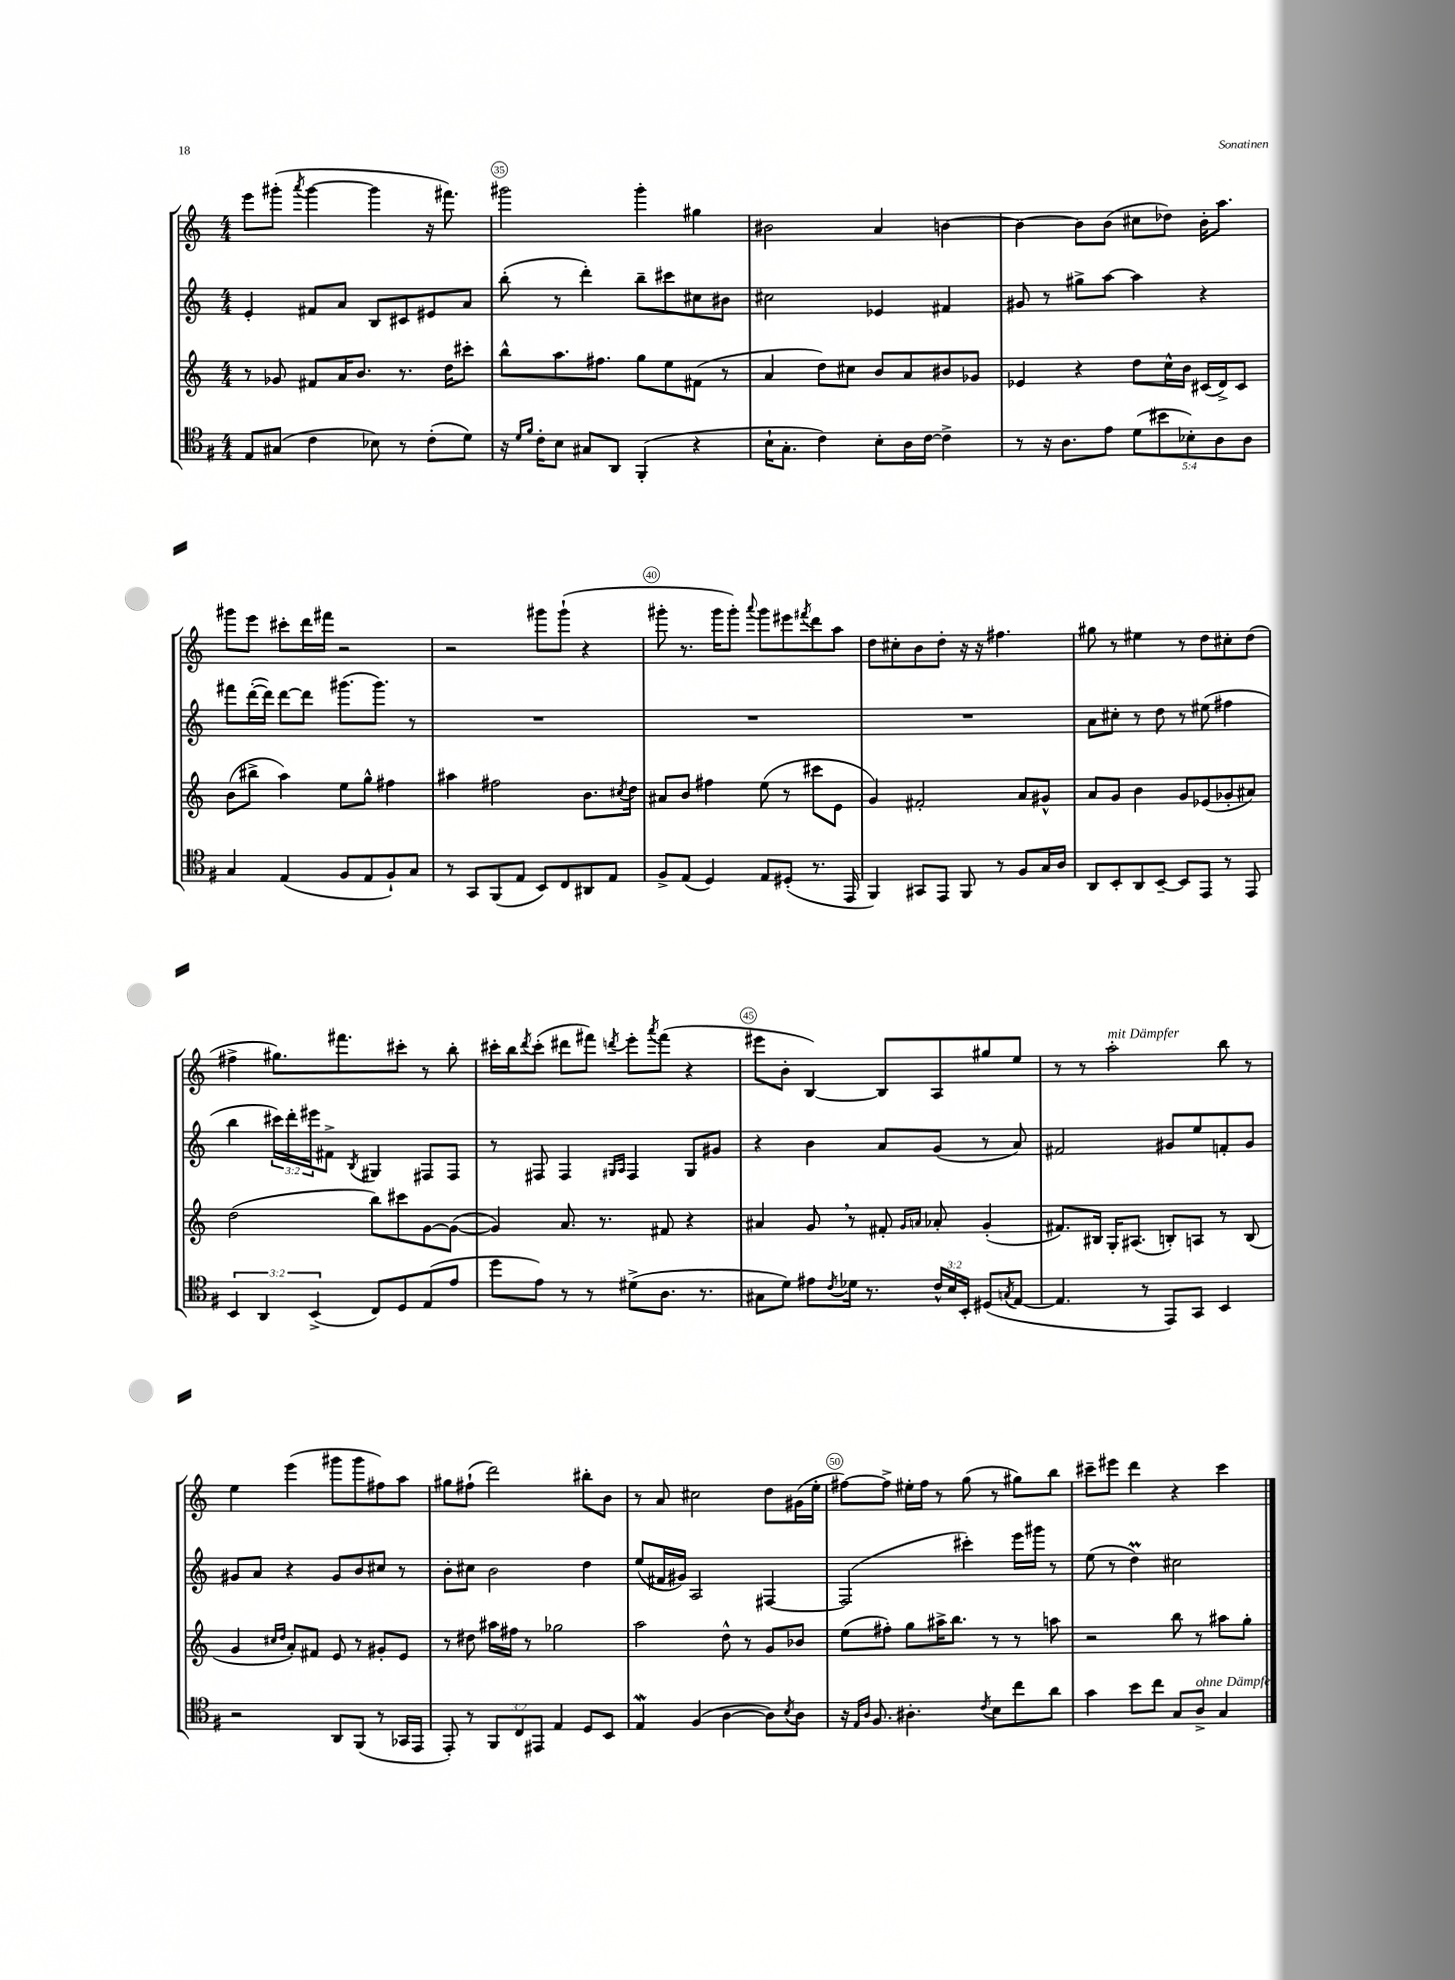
<<
\new StaffGroup <<
\new Staff = "s0" {
    \clef treble \key c \major \numericTimeSignature \time 4/4
    e'''8 gis'''8-.( \acciaccatura { a'''8 } gis'''4~ gis'''4 r16 fis'''8.) |
    gis'''2 gis'''4-. gis''4 |
    bis'2 a'4 b'4~ |
    b'4~ b'8 b'8( cis''8 des''8) b'16-. a''8. |
    gis'''8 e'''8 cis'''8-. d'''16 fis'''16 r2 |
    r2 gis'''8 gis'''8-!( r4 |
    gis'''8-. r8. gis'''16 gis'''8-.) \appoggiatura { a'''8 } gis'''8 eis'''8 \acciaccatura { fis'''8 } d'''8 a''8 |
    d''8 cis''8-. b'8 d''8-. r16 r16 fis''4. |
    gis''8 r8 eis''4 r8 d''8 cis''8-. d''8( |
    fis''4-> gis''8.) fis'''8. cis'''8-. r8 b''8-. |
    cis'''16-. b''16 \acciaccatura { d'''8 } cis'''8-.( dis'''8 fis'''8) \acciaccatura { d'''8 } e'''8-. \acciaccatura { a'''8 } fis'''8( r4 |
    eis'''8 b'8-. b4~) b8 a8 gis''8 e''8 |
    r8 r8 a''2-.^\markup { \italic "mit Dämpfer" } b''8 r8 |
    e''4 e'''4( gis'''8 gis'''8 fis''8) a''8 |
    gis''8 fis''8-!( d'''2) bis''8-. b'8 |
    r8 a'8 cis''2 d''8 gis'16( e''16-. |
    fis''8~) fis''8-> eis''16-. fis''16 r8 g''8( r8 gis''8) b''8 |
    cis'''8-- eis'''8 d'''4 r4 cis'''4 \bar "|." |
}
\new Staff = "s1" {
    \clef treble \key c \major \numericTimeSignature \time 4/4 \override Staff.TupletNumber.text = #tuplet-number::calc-fraction-text
    e'4-. fis'8 a'8 b8 cis'8 eis'8 a'8 |
    b''8-.( r8 d'''4-.) b''8-- cis'''8 cis''8 bis'8 |
    cis''2 ees'4 fis'4 |
    gis'8 r8 gis''8-> a''8~ a''4 r4 |
    fis'''8 d'''16~-.( d'''16) d'''8~ d'''8 gis'''8.( gis'''8.) r8 |
    R1 |
    R1 |
    R1 |
    a'8 cis''8-. r8 d''8 r8 eis''8( fis''4 |
    b''4 \tuplet 3/2 { cis'''16) d'''16-. eis'''16 } fis'8-> \acciaccatura { b8 } gis4 fis8 fis8 |
    r8 fis8 fis4 \grace { gis16 a16 } fis4 gis8 gis'8 |
    r4 b'4 a'8 g'8( r8 a'8) |
    fis'2 gis'8 e''8 f'8-. gis'8 |
    gis'8 a'8 r4 gis'8 b'8 cis''8 r8 |
    b'8-. cis''8 b'2 d''4 |
    e''8( fis'16 gis'16) a2 fis4~ |
    fis2( cis'''4-.) e'''16 gis'''16 r8 |
    e''8( r8 d''4\prall) cis''2 \bar "|." |
}
\new Staff = "s2" {
    \clef treble \key c \major \numericTimeSignature \time 4/4
    r8 ges'8 fis'8 a'16 b'8. r8. d''16 cis'''8-. |
    b''8-^ a''8. fis''8. g''8 e''8 fis'8( r8 |
    a'4 d''8) cis''8 b'8 a'8 bis'8 ges'8 |
    ees'4 r4 d''8 c''16-^ b'16 cis'16( d'16->) cis'8 |
    b'8( bis''8-> a''4) e''8 g''8-^ fis''4 |
    ais''4 fis''2 b'8. \acciaccatura { cis''8 } d''16 |
    ais'8 b'8 fis''4 e''8( r8 cis'''8 e'8 |
    g'4) fis'2-. a'8 gis'8-^ |
    a'8 g'8 b'4 g'8 ees'8( ges'8-. ais'8) |
    d''2( b''8) cis'''8 g'8~ g'8~( |
    g'4) a'8. r8. fis'8 r4 |
    ais'4 g'8 \breathe r8 fis'8-. \grace { g'16 a'16 } aes'8-. g'4-.( |
    fis'8.) bis16 g16-. ais8.( b8-.) a8 r8 b8( |
    g'4 \grace { cis''16 d''16 } a'8-.) fis'8 e'8 r8 gis'8-. e'8 |
    r8 dis''8 ais''16 fis''16 r8 ges''2 |
    a''2 d''8-^ r8 g'8 bes'8 |
    e''8( fis''8-.) g''8 ais''16-> b''8. r8 r8 a''8 |
    r2 b''8 r8 ais''8 g''8-. \bar "|." |
}
\new Staff = "s3" {
    \clef tenor \key g \major \numericTimeSignature \time 4/4 \override Staff.TupletNumber.text = #tuplet-number::calc-fraction-text
    e8 gis8( c'4 bes8) r8 c'8-.( d'8) |
    r16 \grace { d'16 fis'16 } c'16-. b8 gis8 a,8 fis,4-.( r4 |
    b16-! g8.-. c'4) b8-. a16 c'16~ c'4-> |
    r8 r16 a8. e'8 \tuplet 5/4 { d'8( bis'8 bes8-.) a8 a8 } |
    g4 e4( fis8 e8 fis8-!) g8 |
    r8 g,8 fis,8( e8 b,8) c8 ais,8 e8 |
    fis8-> e8( d4) e8 dis8-.( r8. e,16 |
    fis,4) gis,8 e,8 fis,8 r8 fis8 g16 a16 |
    a,8 b,8-. a,8 b,8~-- b,8 e,8 r8 e,8 |
    \tuplet 3/2 { b,4 a,4 b,4->( } c8) d8 e8( e'8 |
    d''8 e'8) r8 r8 dis'8->( a8. r8. |
    gis8 d'8) eis'8 \acciaccatura { c'8 } des'16 r8. \tuplet 3/2 { c'16-^ b16 b,16-. } dis8( \acciaccatura { g8 } e8~ |
    e4. r8 e,8) g,8 b,4 |
    r2 a,8 fis,8( r8 ges,16 e,16 |
    e,8-.) r8 \tuplet 3/2 { fis,8 c8 eis,8 } e4 d8 b,8 |
    e4\mordent fis4( a4~ a8) \acciaccatura { b8 } a8 |
    r16 \grace { e16 a16 } fis8. ais4.-. \acciaccatura { c'8 } b8 c''8 a'8 |
    g'4 b'8 c''8 g8 a8->^\markup { \italic "ohne Dämpfer" } g4 \bar "|." |
}
>>
>>
\layout { \context { \Score currentBarNumber = #34 \override BarNumber.break-visibility = ##(#f #t #t) barNumberVisibility = #(every-nth-bar-number-visible 5) \override BarNumber.stencil = #(make-stencil-circler 0.1 0.3 ly:text-interface::print) } }
